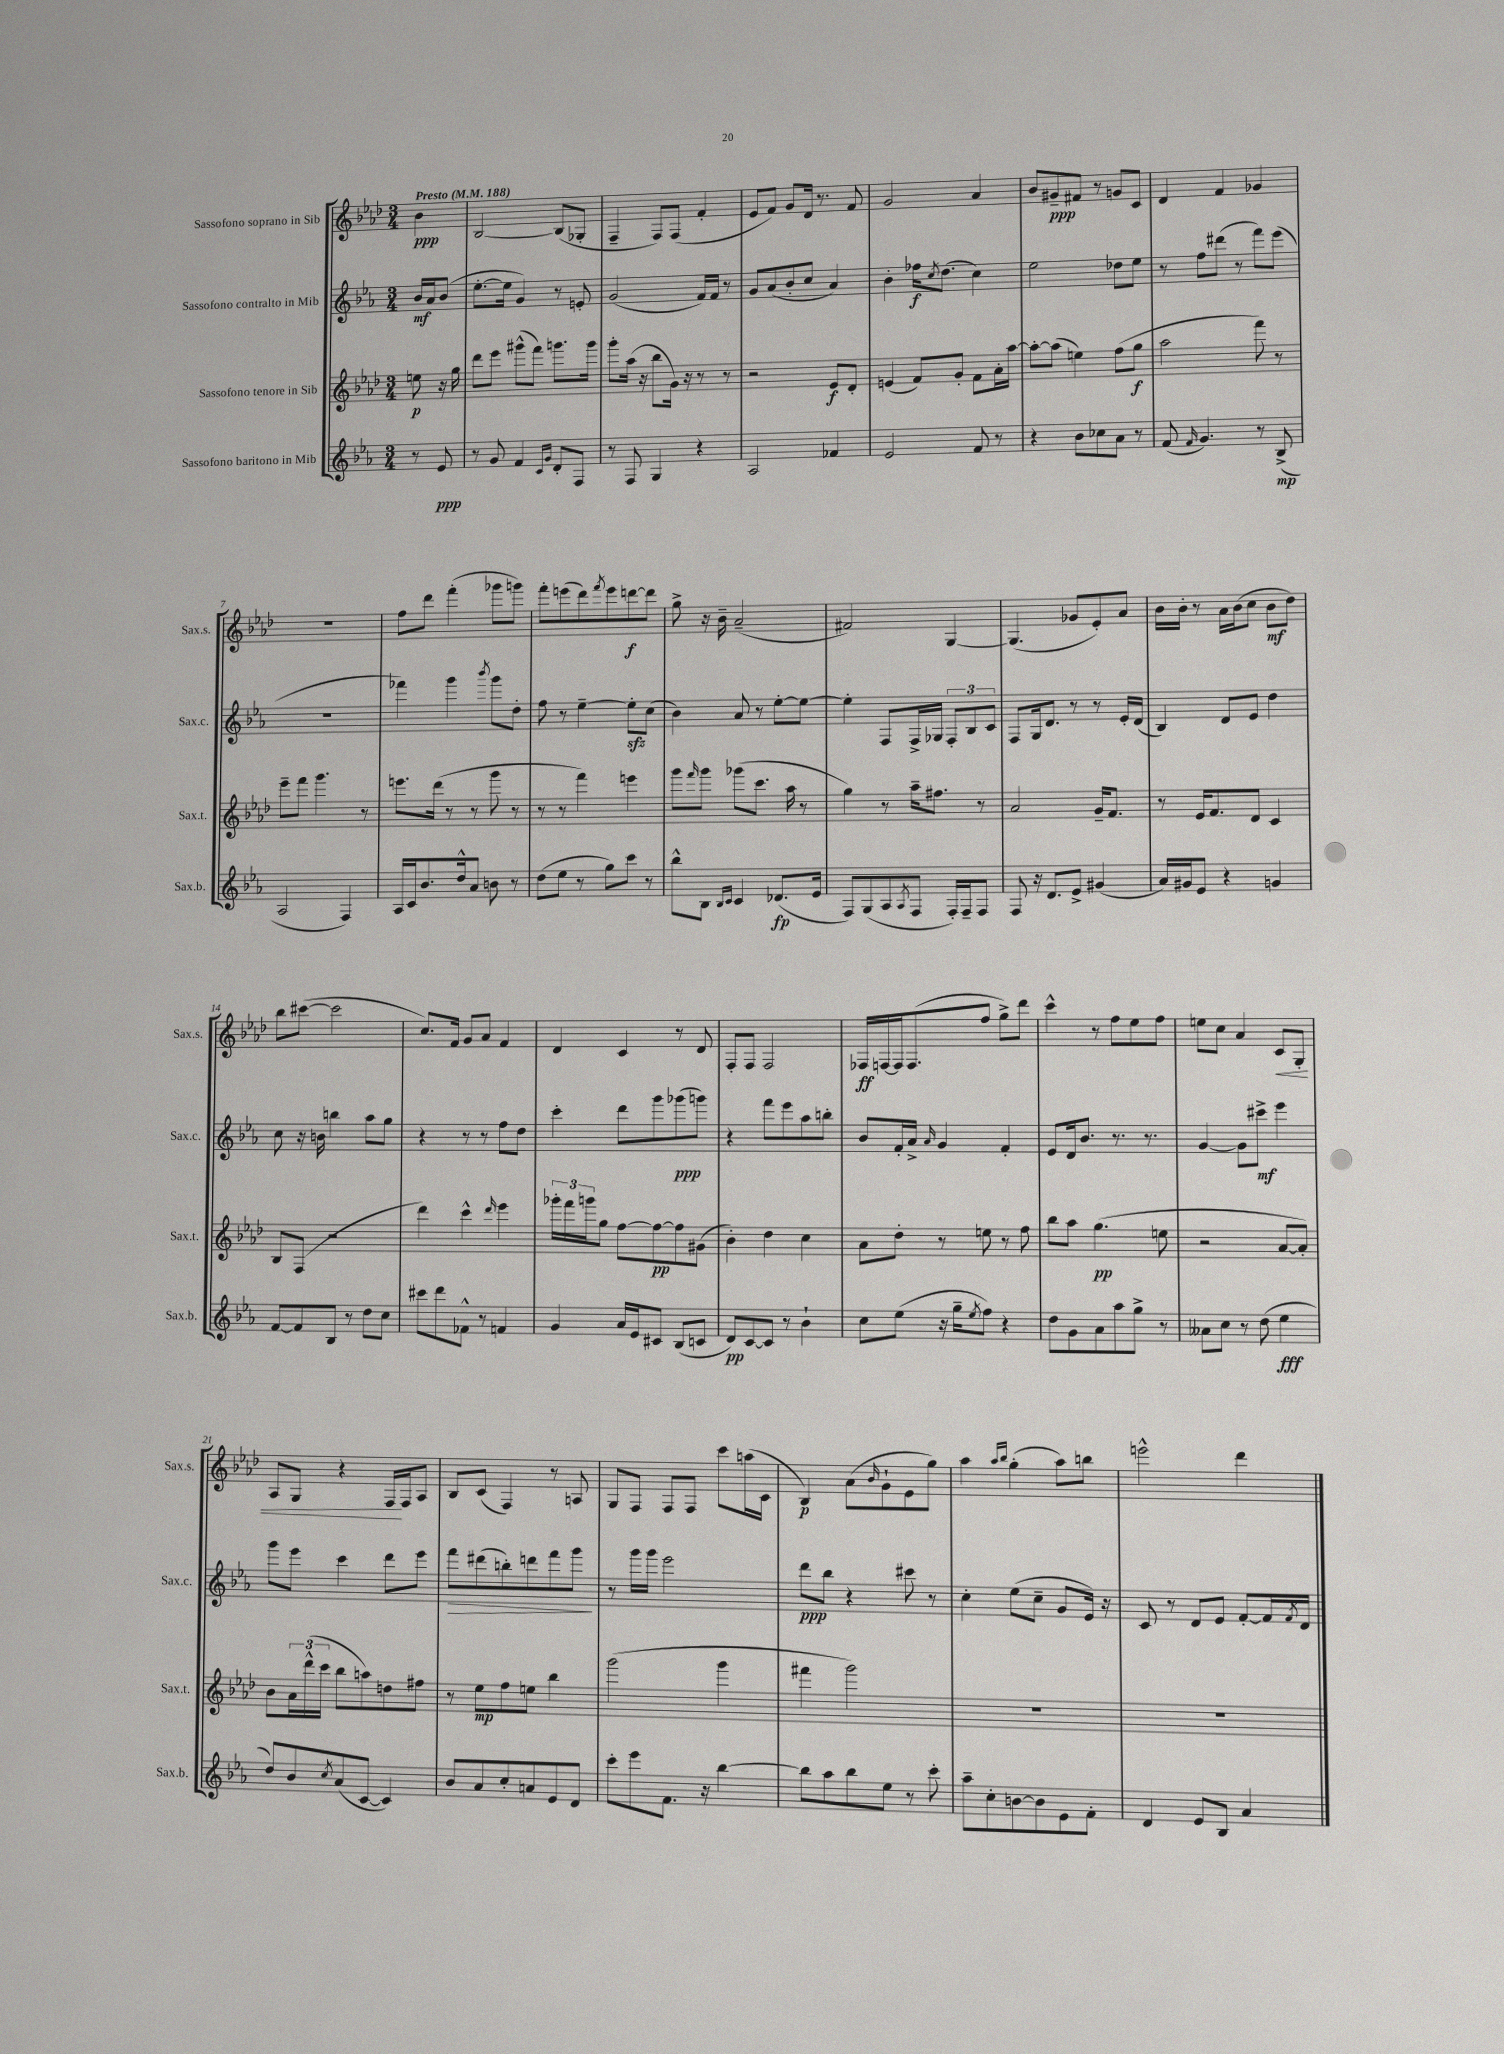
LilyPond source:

<<
\new StaffGroup <<
\new Staff = "s0" \with { instrumentName = "Sassofono soprano in Sib" shortInstrumentName = "Sax.s." } {
    \clef treble \key aes \major \numericTimeSignature \time 3/4 \partial 4 \tempo "Presto" 4 = 188
    bes'4\ppp |
    bes2~ bes8( ges8-. |
    f4-- f8) f8( f'4-. |
    ees'8 f'8) g'8 des'16 r8. f'8 |
    g'2 aes'4 |
    bes'8 gis'8--\ppp fis'8 r8 g'8 c'8 |
    des'4 f'4 ges'4 |
    R2. |
    f''8 des'''8 f'''4-.( ges'''8 g'''8) |
    f'''8-. e'''8( des'''8) \acciaccatura { f'''8 } e'''8 d'''8~\f d'''8 |
    g''8-> r16 bes'16-- aes'2--( |
    fis'2) g4~ |
    g4.( ges'8 ees'8-.) aes'8 |
    bes'16 bes'16-. r8 aes'16 bes'16( c''8 bes'8\mf des''8) |
    bes''8 cis'''8~( cis'''2 |
    c''8.) f'16 g'8 aes'8 f'4 |
    des'4 c'4 r8 des'8 |
    f8-. f8 f2 |
    fes16\ff f16~ f16 f8.( f''8 g''8->) des'''8 |
    c'''4-^ r8 f''8 ees''8 f''8 |
    e''8 c''8 aes'4 c'8\< g8-. |
    aes8 g8 r4 f16\! f16 aes8 |
    bes8 c'8( f4) r8 a8 |
    g8 f8 f8 f8 c'''8 a''16( c'16 |
    bes4\p) aes'8( \grace { bes'16 } g'8-! ees'8 g''8) |
    aes''4 \grace { aes''16 bes''16 } g''4-.( aes''8) b''8 |
    e'''2-^ des'''4 \bar "|." |
}
\new Staff = "s1" \with { instrumentName = "Sassofono contralto in Mib" shortInstrumentName = "Sax.c." } {
    \clef treble \key ees \major \numericTimeSignature \time 3/4 \partial 4
    bes'16\mf aes'16 bes'8( |
    ees''8.~-. ees''16 g'4) r8 e'8-. |
    g'2( f'16) f'16 r8 |
    g'8 aes'8( bes'8-. c''8 aes'4) |
    bes'4-. fes''16\f \acciaccatura { c''8 } d''8.( c''4) |
    ees''2 des''8 ees''8 |
    r8 f''8 dis'''8( r8 f'''8) ees'''8( |
    R2. |
    fes'''4) g'''4 \acciaccatura { bes'''8 } g'''8 d''8-. |
    f''8 r8 ees''4~-- ees''8-.\sfz c''8( |
    bes'4) aes'8 r8 ees''8~-. ees''8~ |
    ees''4-. f8 f16-> ges16 \tuplet 3/2 { f8-. bes8 c'8 } |
    f8 g16 d'8. r8 r8 ees'16-. d'16( |
    bes4) d'8 ees'8 d''4 |
    c''8 r16 b'16 b''4 aes''8 g''8 |
    r4 r8 r8 f''8 d''8 |
    c'''4-. d'''8 g'''8 ges'''8\ppp( g'''8) |
    r4 f'''8 ees'''8 aes''8 b''8-. |
    bes'8 f'16-. aes'16-> \grace { aes'16 } g'4 f'4-. |
    ees'8 d'16 bes'8. r8. r8. |
    g'4~ g'8 cis'''8->\mf ees'''4 |
    g'''8 ees'''8 c'''4 d'''8 ees'''8 |
    f'''8\> dis'''8( b''8-.) d'''8 f'''8 g'''8\! |
    r8 g'''16 g'''16 ees'''2 |
    d'''8\ppp bes''8 r4 cis'''8 r8 |
    c''4-. ees''8( c''8-- g'8 ees'16) r16 |
    c'8 r8 d'8 ees'8 f'8~-. f'16 \acciaccatura { f'8 } d'16 \bar "|." |
}
\new Staff = "s2" \with { instrumentName = "Sassofono tenore in Sib" shortInstrumentName = "Sax.t." } {
    \clef treble \key aes \major \numericTimeSignature \time 3/4 \partial 4
    e''8\p r16 g''16 |
    des'''8 ees'''8 gis'''8-^( f'''8) g'''8. g'''16 |
    g'''8-. aes''16( r16 bes''8 g'16) r16 r8 r8 |
    r2 ees'8\f des'8-. |
    e'4( f'8) g'8-. f'8 aes'16-. aes''16~ |
    aes''8~-. aes''8( e''4) f''8( g''8\f |
    aes''2 f'''8) r8 |
    ees'''8-- f'''8 g'''4. r8 |
    e'''8. des'''16( r8 r8 g'''8 r8 |
    r8 r8 f'''4) e'''4 |
    g'''8 \grace { f'''16 } g'''8 ges'''8( c'''8. aes''16 r8 |
    g''4) r8 aes''16-- fis''8. r8 |
    aes'2 g'16-- f'8. |
    r8 ees'16 f'8. des'8 c'4 |
    bes8 f8( r2 |
    des'''4) c'''4-^ \grace { des'''16 } ees'''4 |
    \tuplet 3/2 { ges'''16-. f'''16 g'''16 } g''8 f''8~ f''8~\pp f''8 gis'8( |
    bes'4-.) des''4 c''4 |
    aes'8 des''8-. r8 e''8 r8 f''8 |
    bes''8 aes''8 g''4.\pp( e''8 |
    r2 aes'8~ aes'8-.) |
    bes'8 \tuplet 3/2 { aes'16 des'''16-^( c'''16 } bes''8 a''8) d''8 fis''8 |
    r8 ees''8\mp f''8 e''8 bes''4 |
    g'''2( g'''4 |
    fis'''4 g'''2) |
    R2. |
    R2. \bar "|." |
}
\new Staff = "s3" \with { instrumentName = "Sassofono baritono in Mib" shortInstrumentName = "Sax.b." } {
    \clef treble \key ees \major \numericTimeSignature \time 3/4 \partial 4
    r8 ees'8\ppp |
    r8 g'8 f'4 \grace { c'16 g'16 } d'8-. f8 |
    r8 f8 g4 r4 |
    aes2 fes'4 |
    ees'2 f'8 r8 |
    r4 bes'8 ces''8 aes'8 r8 |
    f'8( \grace { f'16 } g'4.) r8 bes8->\mp( |
    aes2 f4) |
    aes16 c'16 bes'8. d''16-^ aes'8 b'8 r8 |
    d''8( ees''8 r8 g''8) c'''8 r8 |
    bes''8-^ bes8 \grace { bes16 c'16 } c'4 des'8.\fp( ees'16 |
    f8) g8( aes8 \acciaccatura { aes8 } f8 f16-.) f16-- f8 |
    f8 r16 d'8. ees'8-> gis'4( |
    aes'16) gis'16 ees'8 r4 g'4 |
    f'8~ f'8 bes8 r8 d''8 c''8 |
    cis'''8 d'''8 fes'8-^ r8 f'4 |
    g'4 aes'16 ees'16 cis'8 bes8( c'8 |
    d'8\pp) c'8~ c'8 r8 bes'4-! |
    c''8 ees''8( r16 g''16-- \acciaccatura { ees''8 } f''8) r4 |
    d''8 g'8 aes'8 aes''8 g''8-> r8 |
    aeses'8 c''8 r8 d''8( ees''4\fff |
    d''8) bes'8 \acciaccatura { c''8 } aes'8( c'8~ c'4) |
    bes'8 aes'8 c''8-. a'8 ees'8 d'8 |
    c'''8-. ees'''8 f'8. r16 bes''4~ |
    bes''8 aes''8 bes''8 ees''8 r8 c'''8-. |
    aes''8-- c''8-. b'8~ b'8 ees'8 f'8-. |
    d'4 ees'8 bes8 aes'4 \bar "|." |
}
>>
>>
